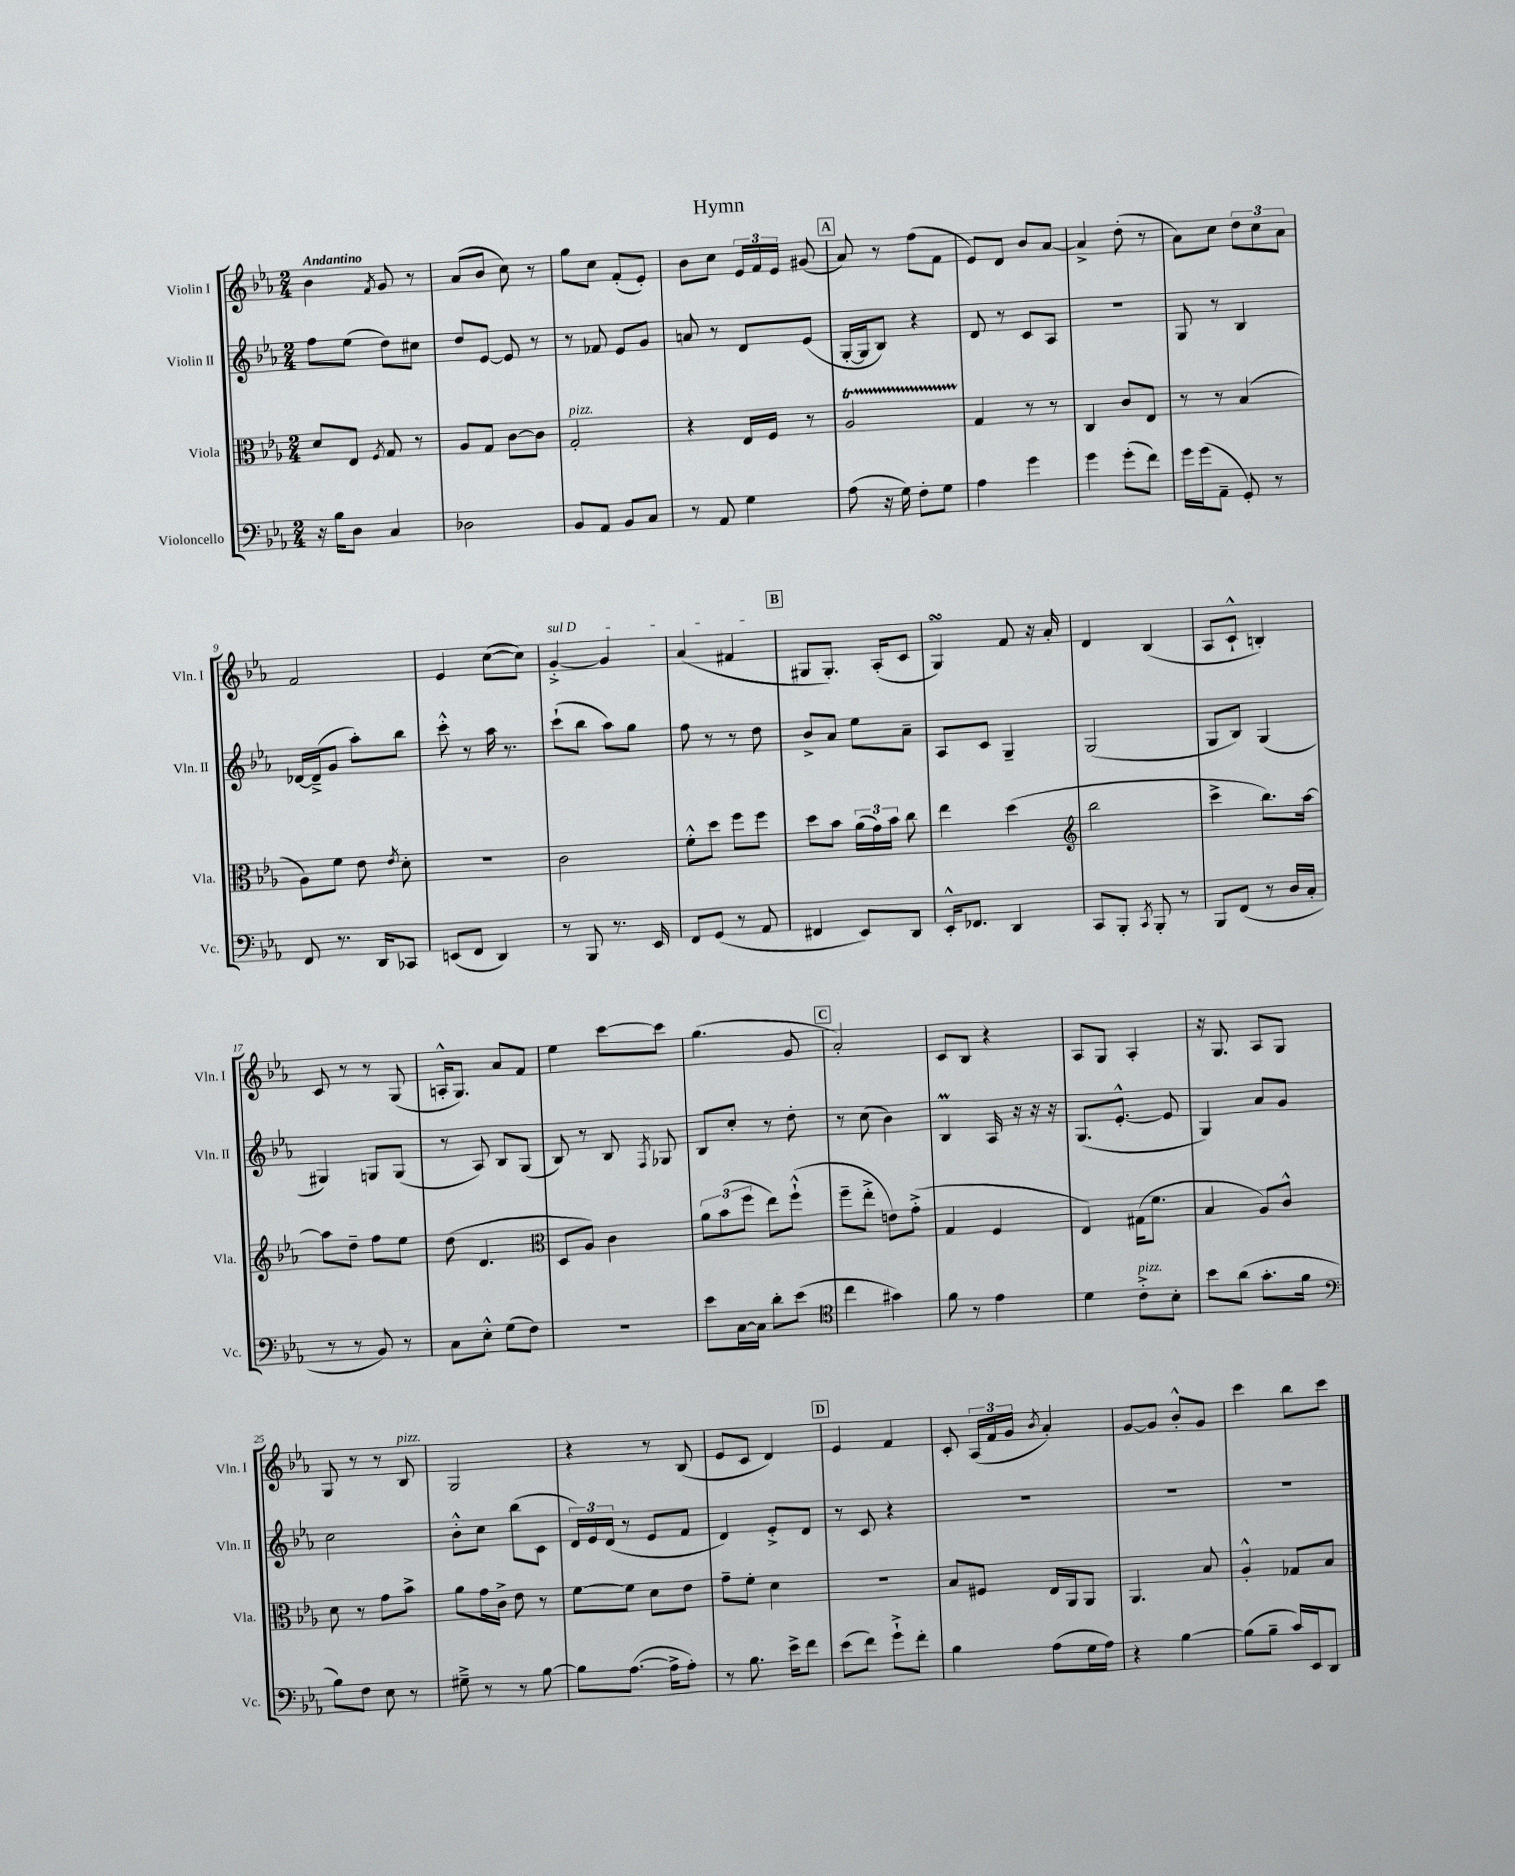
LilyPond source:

\header { title = "Hymn" }
<<
\new StaffGroup <<
\new Staff = "s0" \with { instrumentName = "Violin I" shortInstrumentName = "Vln. I" } {
    \clef treble \key ees \major \numericTimeSignature \time 2/4 \tempo "Andantino"
    \autoBeamOff bes'4 \acciaccatura { f'8 } g'8 r8 |
    aes'8[( bes'8] c''8) r8 |
    g''8[ c''8] f'8[-.( ees'8]-.) |
    bes'8[ c''8] \tuplet 3/2 { ees'16[ f'16 ees'16] } gis'8( |
    \mark \markup { \box "A" } aes'8) r8 f''8[( f'8] |
    ees'8[) d'8] bes'8[ aes'8]~ |
    aes'4-> d''8-.( r8 |
    aes'8[) c''8] \tuplet 3/2 { d''8[ c''8 aes'8] } |
    f'2 |
    ees'4 c''8[~( c''8]) |
    \once \override TextSpanner.bound-details.left.text = \markup { \italic "sul D" } g'4~-.->\startTextSpan g'4 |
    aes'4( fis'4\stopTextSpan |
    \mark \markup { \box "B" } gis8[ gis8.]-.) aes16[-.( c'8] |
    g4\turn) f'8 r16 aes'16-. |
    d'4 bes4( |
    aes8[ c'8]-!-^ b4-.) |
    c'8 r8 r8 g8( |
    a16[-.-^ g8.]) aes'8[ f'8] |
    ees''4 c'''8[~ c'''8] |
    g''4.( g'8 |
    \mark \markup { \box "C" } aes'2-.) |
    c'8[ bes8] r4 |
    aes8[ g8] aes4-. |
    r16 g8. aes8[ g8] |
    g8 r8 r8 bes8^\markup { \italic "pizz." } |
    g2 |
    r4 r8 bes8( |
    ees'8[ c'8] d'4) |
    \mark \markup { \box "D" } ees'4 f'4 |
    c'8-. \tuplet 3/2 { aes16[( f'16 g'16] } \acciaccatura { bes'8 } aes'4-.) |
    g'8[~ g'8] bes'8[-.-^ g'8] |
    c'''4 bes''8[ c'''8] \bar "|." |
}
\new Staff = "s1" \with { instrumentName = "Violin II" shortInstrumentName = "Vln. II" } {
    \clef treble \key ees \major \numericTimeSignature \time 2/4
    \autoBeamOff f''8[ ees''8]( d''8[) cis''8] |
    d''8[ ees'8]~ ees'8 r8 |
    r8 fes'8 ees'8[ g'8] |
    a'8 r8 d'8[ ees'8]( |
    \mark \markup { \box "A" } g16[~-. g16 bes8]) r4 |
    d'8 r8 c'8[ aes8] |
    r2 |
    g8 r8 bes4 |
    des'16[~ des'16--->( g'8] aes''8[-.) bes''8] |
    c'''8-.-^ r8 aes''16 r8. |
    c'''8[-!( bes''8] aes''8[) g''8] |
    f''8 r8 r8 d''8 |
    \mark \markup { \box "B" } bes'8[-> aes'8] ees''8[ aes'8]-- |
    aes8[ c'8] g4-- |
    g2( |
    g8[ bes8]) g4( |
    gis4) g8[ g8]( |
    r8 aes8) bes8[ g8]( |
    bes8) r8 bes8 \acciaccatura { f8 } ges8 |
    bes8[ c''8]-. r8 d''8-. |
    \mark \markup { \box "C" } r8 c''8( bes'4) |
    bes4\prall aes16 r16 r16 r16 |
    g8.[( ees'8.]~-.-^ ees'8 |
    g4) aes'8[ g'8] |
    c''2 |
    bes'8[-.-^ c''8] bes''8[( c'8] |
    \tuplet 3/2 { d'16[) ees'16 d'16]( } r8 ees'8[ f'8] |
    d'4) ees'8[-.-> d'8] |
    \mark \markup { \box "D" } r8 c'8 r4 |
    R2 |
    R2 |
    R2 \bar "|." |
}
\new Staff = "s2" \with { instrumentName = "Viola" shortInstrumentName = "Vla." } {
    \clef alto \key ees \major \numericTimeSignature \time 2/4
    \autoBeamOff d'8[ ees8] \acciaccatura { f8 } g8 r8 |
    aes8[ g8] c'8[~ c'8] |
    g2-.^\markup { \italic "pizz." } |
    r4 ees16[ f16] r8 |
    \mark \markup { \box "A" } aes2\startTrillSpan |
    g4\stopTrillSpan r8 r8 |
    c4 c'8[ ees8] |
    r8 r8 bes4( |
    aes8[) f'8] ees'8 \acciaccatura { ees'8 } d'8-. |
    r2 |
    c'2 |
    f'8[-.-^ d''8] f''8[ f''8] |
    \mark \markup { \box "B" } d''8[ bes'8] \tuplet 3/2 { aes'16[( g'16) bes'16] } c''8 |
    ees''4 d''4( |
    \clef treble bes''2 |
    c'''4-> bes''8.[) aes''16]~ |
    aes''8[ d''8]-- f''8[ ees''8] |
    d''8( d'4. |
    \clef alto d8[ aes8]) c'4 |
    \tuplet 3/2 { aes'8[ bes'8( f''8] } ees''8[) f''8]-!-^( |
    \mark \markup { \box "C" } f''8[-- ees''8]-.-> e'8[) g'8]-.->( |
    g4 f4 |
    ees4) gis16[( f'8.] |
    bes4 aes8[) c'8]-^ |
    d'8 r8 g'8[ bes'8]-> |
    aes'8[ g'16 c'16]-> ees'8 r8 |
    f'8[~ f'8] d'8[ ees'8] |
    g'8[-- f'8]-. d'4 |
    \mark \markup { \box "D" } r2 |
    bes8[ fis8] ees16[ aes,16 aes,8] |
    aes,4. bes8 |
    aes4-.-^ ges8[ bes8] \bar "|." |
}
\new Staff = "s3" \with { instrumentName = "Violoncello" shortInstrumentName = "Vc." } {
    \clef bass \key ees \major \numericTimeSignature \time 2/4
    \autoBeamOff r16 bes16[ d8] c4 |
    des2 |
    bes,8[ aes,8] bes,8[ c8] |
    r8 aes,8 g4 |
    \mark \markup { \box "A" } aes8( r16 g16) f8[-. g8] |
    aes4 g'4 |
    g'4 g'8[-.( f'8]) |
    g'16[ g'16( aes,8]-- g,8-.) r8 |
    f,8 r8. d,16[ ces,8] |
    e,8[( f,8] d,4) |
    r8 bes,,8 r8. ees,16 |
    f,8[ g,8]( r8 aes,8 |
    \mark \markup { \box "B" } fis,4 ees,8[) d,8] |
    ees,16[-.-^ fes,8.] d,4 |
    c,8[ bes,,8]-. \acciaccatura { c,8 } bes,,8-. r8 |
    bes,,8[ f,8]( r8 d16[ c16]-. |
    r8 r8 bes,8) r8 |
    c8[ ees8]-.-^ g8[( f8]) |
    r2 |
    ees'8[ c16~ c16] d'8[-. ees'8]( |
    \mark \markup { \box "C" } \clef tenor c''4 gis'4) |
    f'8 r8 ees'4 |
    d'4 c'8[-.->^\markup { \italic "pizz." } bes8]-. |
    bes'8[ aes'8]( g'8.[-. f'16] |
    \clef bass bes8[) f8] ees8 r8 |
    gis8---> r8 r8 bes8~ |
    bes8[ aes8.]~( aes16[-> aes8]-.) |
    r8 bes8. ees'16[-> f'8] |
    \mark \markup { \box "D" } ees'8[( f'8]) g'8[-!-> f'8]-. |
    bes4 aes8[( g16 aes16]) |
    r4 bes4~ |
    bes8[( bes8]-- c'16[) ees,16 d,8] \bar "|." |
}
>>
>>
